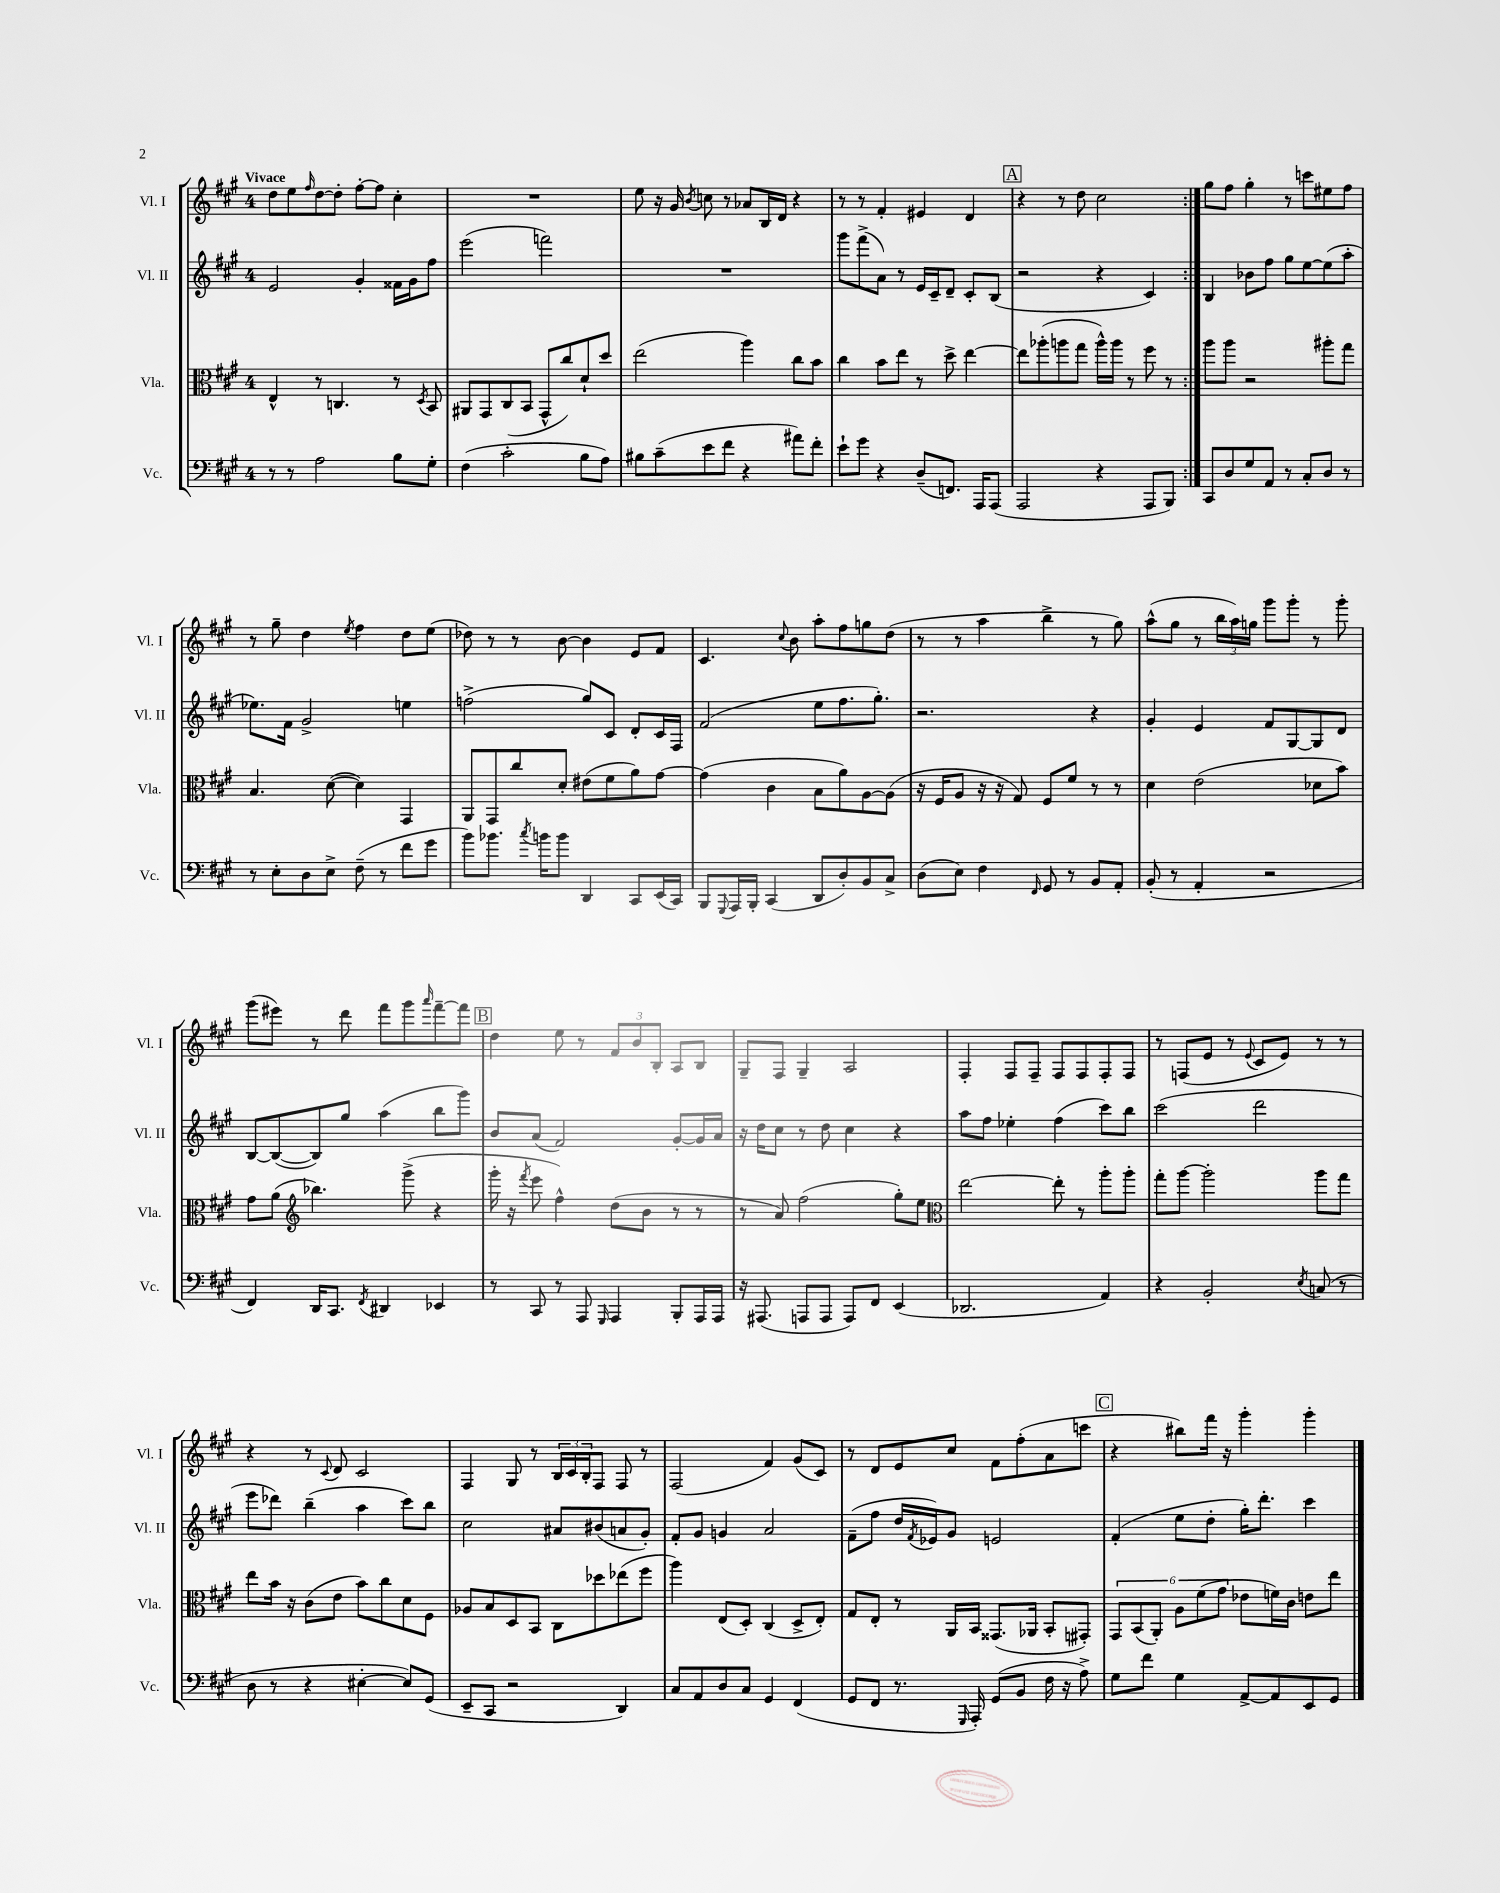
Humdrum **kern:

**kern	**kern	**kern	**kern
*part4	*part3	*part2	*part1
*staff4	*staff3	*staff2	*staff1
*I"Vc.	*I"Vla.	*I"Vl. II	*I"Vl. I
*I'Vc.	*I'Vla.	*I'Vl. II	*I'Vl. I
*clefF4	*clefC3	*clefG2	*clefG2
*k[f#c#g#]	*k[f#c#g#]	*k[f#c#g#]	*k[f#c#g#]
*M4/4	*M4/4	*M4/4	*M4/4
=1	=1	=1	=1
!	!	!	!LO:TX:a:B:t=Vivace
8r	4E^^/	2e/	8dd\L
8r	.	.	8ee\
.	.	.	16qqff#/
2A\	8r	.	[8dd\
.	4.Cn/	.	8dd'\J]
.	.	4g#'/	[8ff#'\L
.	.	.	8ff#\J]
8B\L	8r	16f##X\LL	4cc#'\
.	.	16g#\J	.
.	8qD/	.	.
8G#'\J	8BB/	8ff#\J	.
=2	=2	=2	=2
(4F#\	8AA#X/L	(2eee\	1r
.	8GG#/	.	.
2c#'\	(8C#/	.	.
.	8BB/J	.	.
.	8GG#^^/L	2fffn\)	.
.	8cc#/)	.	.
8B\L	8d`/	.	.
8A\J)	8dd/J	.	.
=3	=3	=3	=3
8B#X\L	(2ee\	1r	8ee\
(8c#~\	.	.	16r
.	.	.	16g#/
.	.	.	8qb/
8e\	.	.	8ccn\
8f#\J	.	.	8r
4r	4aa\)	.	8a-X/L
.	.	.	16B/L
.	.	.	16d/JJ
8a#X\L)	8cc#\L	.	4r
8f#'\J	8b\J	.	.
=4	=4	=4	=4
8e`\L	4cc#\	8ggg#\L	8r
8g#\J	.	(8fff#^\	8r
4r	8b\L	8a\J)	4f#'/
.	8ee\J	8r	.
(8D~/L	8r	16e/LL	4e#X/
.	.	16c#~/J	.
8.FFn/J)	8dd^\	8d~/J	.
.	[4ee\	8c#'/L	4d/
16AAA/KL	.	.	.
(8AAA/J	.	(8B/J	.
!!LO:REH:place=s1:t=A
=5	=5	=5	=5
2AAA/	8ee\L]	2r	4r
.	(8aa-X'\	.	.
.	8aan\	.	8r
.	8gg#\J	.	8dd\
4r	16aa^^\LL)	4r	2cc#\
.	16aa\JJ	.	.
.	8r	.	.
8AAA/L	8ff#\	4c#/)	.
8BBB/J)	8r	.	.
=6:|!	=6:|!	=6:|!	=6:|!
8CC#/L	8aa\L	4B/	8gg#\L
8D/	8aa\J	.	8ff#\J
8G#/	2r	8b-X\L	4gg#'\
8AA/J	.	8ff#\J	.
8r	.	8gg#\L	8r
8C#'/L	.	[8ee\	8cccn\L
8D/J	8aa#X'\L	(8ee\]	8ee#X\
8r	8gg#\J	8aa'\J	8ff#\J
!!LO:LB:g=z
=7	=7	=7	=7
8r	4.B/	8.ee-X\L)	8r
8E'\L	.	.	8gg#~\
.	.	16f#\Jk	.
8D\	.	2g#^/	4dd\
8E^\J	([8d\	.	.
.	.	.	8qee/
(8F#~\	4d\])	.	4ff#\
8r	.	.	.
8f#\L	4GG#/	4een\	8dd\L
8g#\J	.	.	(8ee\J
=8	=8	=8	=8
8b\L)	8AA/L	(2ffn^\	8dd-X\)
8.b-X\J	8GG#/	.	8r
.	8cc#/	.	8r
8qcc#/	.	.	.
16bn\KL	.	.	.
8b\J	8d'/J	.	[8b\
4DD/	(8e#X\L	8gg#/L)	4b\]
.	8f#\	8c#/J	.
8CC#/L	8a\)	8d'/L	8e/L
(16EE/L	[8g#\J	16c#/L	8f#/J
16CC#/JJ)	.	16F#/JJ	.
=9	=9	=9	=9
8BBB/L	(4g#\]	(2f#/	4.c#/
8qqGGG#/	.	.	.
16AAA/L	.	.	.
16BBB'/JJ	.	.	.
(4CC#/	4c#\	.	.
.	.	.	8qqcc#/
.	.	.	8b\
8DD/L	8B\L	8ee\L	8aa'\L
8D'/)	8a\)	8.ff#\	8ff#\
8BB/	[8A\	.	8ggn\
.	.	8.gg#'\J)	.
8C#^/J	(8A\J]	.	(8dd\J
=10	=10	=10	=10
(8D\L	16r	2.r	8r
.	16F#/KL	.	.
8E\J)	8A/J	.	8r
4F#\	16r	.	4aa\
.	16r	.	.
.	8G#/)	.	.
16qqFF#/	.	.	.
8GG#/	8F#/L	.	4bb^\
8r	8f#/J	.	.
8BB/L	8r	4r	8r
8AA'/J	8r	.	8gg#\)
=11	=11	=11	=11
(8BB'/	4d\	4g#'/	(8aa^^\L
8r	.	.	8gg#\J
4AA'/	(2e\	4e/	8r
.	.	.	24bb\LL
.	.	.	24aa\)
.	.	.	24ggn\JJ
2r	.	8f#/L	8ggg#\L
.	.	[8G#/	8ggg#'\J
.	8d-X\L	8G#/]	8r
.	8b\J)	8d/J	8ggg#'\
!!LO:LB:g=z
=12	=12	=12	=12
4FF#/)	8g#\L	[8B/L	(8ggg#\L
.	(8a\J	(8B/_	8eee#X\J)
*	*clefG2	*	*
16DD/KL	4.bb-X\)	8B/])	8r
8.CC#/J	.	.	.
.	.	8gg#/J	8ddd\
8qFF#/	.	.	.
4DD#X/	.	(4aa\	8fff#\L
.	(8ggg#^\	.	8ggg#\
.	.	.	16qqaaa/
4EE-X/	4r	8bb\L	[8fff#~\
.	.	8ggg#\J)	8fff#\J]
!!LO:REH:place=s1:t=B
=13	=13	=13	=13
8r	16ggg#'\	8b/L	4dd\
.	16r	.	.
.	8qfff#/	.	.
8CC#/	8eee\	(8a/J	.
8r	4ff#^^\)	2f#/)	8ee\
8AAA/	.	.	8r
16qqGGG#/	.	.	.
4AAA/	(8dd\L	.	12f#/L
.	.	.	12b/
.	8b\J	.	.
.	.	.	12B'/J
8BBB'/L	8r	[8g#'/L	8A/L
16AAA/L	8r	16g#/L]	8B/J
16AAA/JJ	.	16a/JJ	.
=14	=14	=14	=14
16r	8r	16r	8G#~/L
(8.AAA#X/	.	16dd\KL	.
.	8a/)	8cc#\J	8F#/J
8AAAn/L	(2ff#\	8r	4G#~/
8AAA/J	.	8dd\	.
8AAA/L)	.	4cc#\	2A/
8FF#/J	.	.	.
(4EE/	8gg#'\L)	4r	.
.	8ee\J	.	.
=15	=15	=15	=15
*	*clefC3	*	*
2.DD-X/	[2ee\	8aa\L	4F#'/
.	.	8ff#\J	.
.	.	4ee-X'\	8F#/L
.	.	.	8F#~/J
.	8ee'\]	(4ff#\	8F#/L
.	8r	.	8F#/
4AA/)	8aa'\L	8ccc#\L)	8F#'/
.	8aa'\J	8bb\J	8F#/J
=16	=16	=16	=16
4r	8gg#'\L	(2ccc#\	8r
.	[8aa\J	.	(8Fn/L
2BB'/	2aa'\]	.	8e/J
.	.	.	8r
.	.	.	8qqe/
.	.	2ddd\	8c#/L
.	.	.	8e/J)
8qE/	.	.	.
(8Cn/	8aa\L	.	8r
8r	8gg#\J	.	8r
!!LO:LB:g=z
=17	=17	=17	=17
8D\	8ee\L	8eee\L	4r
8r	16b\Jk	8ddd-X\J)	.
.	16r	.	.
4r	(8c#\L	(4bb~\	8r
.	.	.	8qqc#/
.	8e\J	.	8d/
[4E#X'\	8b\L)	4aa\	2c#/
.	8cc#\	.	.
8E#/L])	8d\	8ccc#\L)	.
(8GG#/J	8F#\J	8bb\J	.
=18	=18	=18	=18
8EE~/L	8A-X/L	2cc#\	4F#/
8CC#/J	8B/	.	.
2r	8D/	.	8G#/
.	8BB/J	.	8r
.	8C#\L	8a#X/L	24B/LL
.	.	.	24c#/
.	.	.	24B'/J
.	8dd-X\	(8b#X/	8F#/J
4DD/)	(8ee-X\	8an/	8F#/
.	8ff#\J	8g#'/J)	8r
=19	=19	=19	=19
8C#/L	4aa\)	8f#'/L	(2F#/
8AA/	.	8g#/J	.
8D/	(8E/L	4gn/	.
8C#/J	8D'/J)	.	.
4GG#/	(4C#/	2a/	4f#/)
(4FF#/	8D^/L	.	(8g#/L
.	8E'/J)	.	8c#/J)
=20	=20	=20	=20
8GG#/L	8G#/L	(8f#~\L	8r
8FF#/J	8E'/J	8ff#\J	8d/L
8.r	8r	16dd/LL	8e/
.	.	8qf#/	.
.	.	16e-X/J)	.
.	16AA/LL	8g#/J	8cc#/J
16qqGGG#/	.	.	.
16AAA'/)	16BB/JJ	.	.
(8GG#/L	(8.GG##X/L	2en/	8f#\L
8BB/J	.	.	(8ff#'\
.	16AA-X/Jk	.	.
16F#\	8BB'/L	.	8a\
16r	.	.	.
8A^\)	8GG#X'/J)	.	8cccn\J
!!LO:REH:place=s1:t=C
=21	=21	=21	=21
8G#\L	12GG#/L	(4f#'/	4r
.	(12BB/	.	.
8f#\J	.	.	.
.	12AA'/J)	.	.
4G#\	12A\L	8ee\L	8bb#X\L)
.	(12f#\	.	.
.	.	8dd'\J	16fff#\Jk
.	12g#\J	.	.
.	.	.	16r
[8AA^/L	8e-X\L	16gg#'\KL)	4ggg#'\
.	.	8.ddd'\J	.
8AA/]	16fn\L)	.	.
.	16c#\JJ	.	.
8EE/	8en\L	4ccc#\	4ggg#'\
8GG#/J	8ee\J	.	.
==	==	==	==
*-	*-	*-	*-
